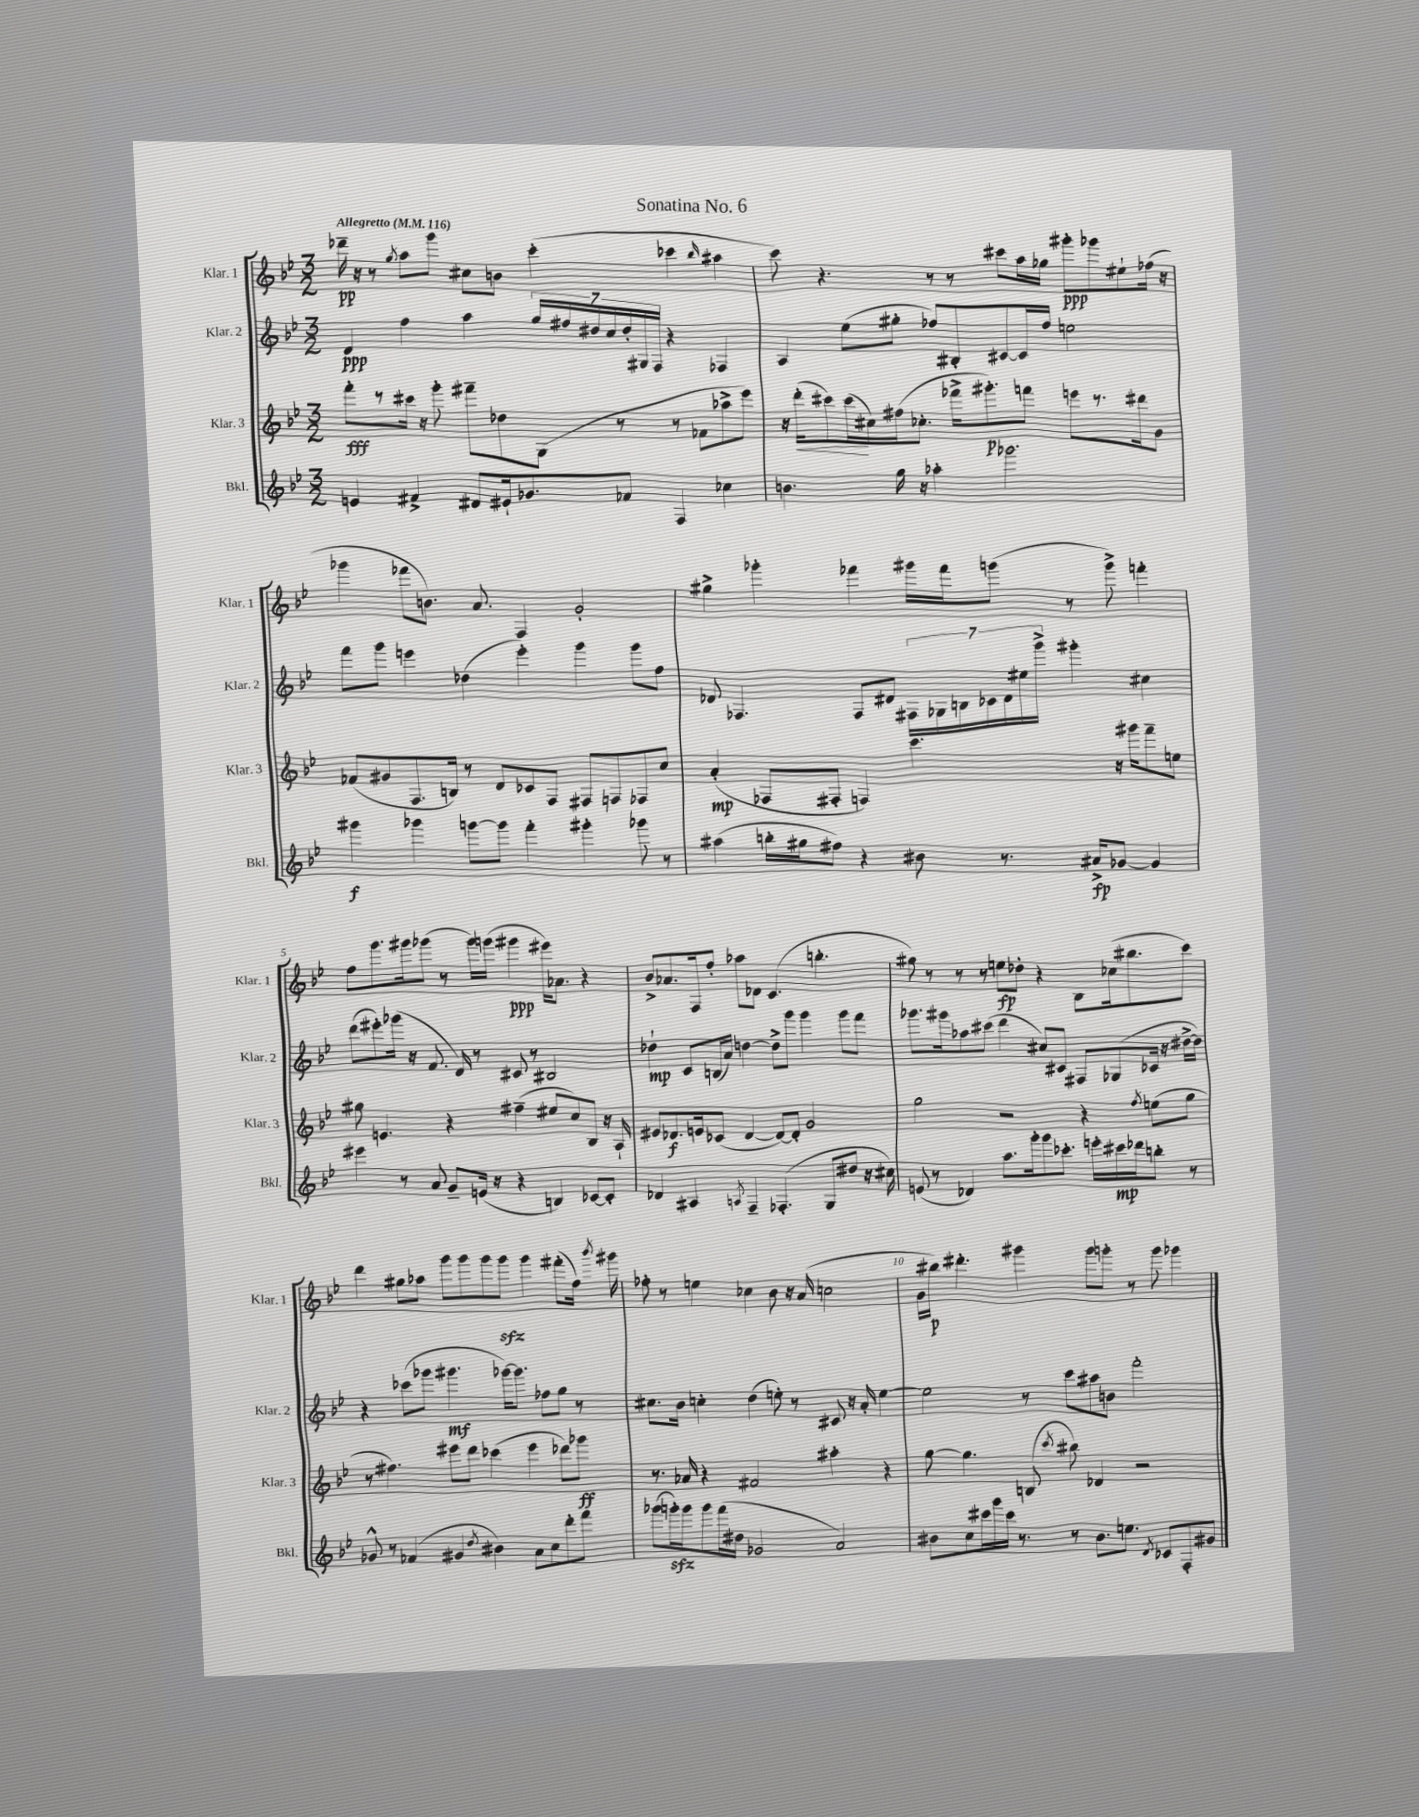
\header { title = "Sonatina No. 6" }
<<
\new StaffGroup <<
\new Staff = "s0" \with { instrumentName = "Klar. 1" shortInstrumentName = "Klar. 1" } {
    \clef treble \key bes \major \numericTimeSignature \time 3/2 \tempo "Allegretto" 4 = 116
    \autoBeamOff des'''16--\pp r16 r8 \acciaccatura { g''8 } a''8[ g'''8] cis''8[ b'8] c'''4-.( ces'''4 \grace { bes''16 } ais''4 |
    c'''8) r4. r8 r8 cis'''8[ a''16 ges''16] gis'''8[-.\ppp ges'''8 eis''8-! fes''16]( r16 |
    ges'''4 fes'''8[ b'8.]) a'8. f4 g'2-. |
    gis''4-> ges'''4-. fes'''4 gis'''16[ fes'''16 g'''8]( r8 g'''8->) f'''4-. |
    f''8[ g'''8. gis'''16 ges'''8]( r8 ges'''16[) g'''16]( gis'''4\ppp eis'''16[) aes'8.] r4 |
    bes'8[-> aes'8. f16 f''8]-. aes''8[ des'8] c'4.( b''4.-. |
    gis''8) r8 r8 r8 e''8[\fp des''8]-. r4 bes8[ ces''16( bis''8. c'''8]) |
    d'''4 gis''8[ aes''8] g'''8[ g'''8 g'''8 g'''8]\sfz g'''4 fis'''8[-.( f''16]) \acciaccatura { bes'''8 } gis'''16 |
    fes''8-. r8 e''4 ces''4 bes'8 r16 a'16( c''2 |
    g'16[ bis''16]\p) dis'''4.-. gis'''4 gis'''8[ g'''8]-. r8 g'''8 ges'''4 \bar "|." |
}
\new Staff = "s1" \with { instrumentName = "Klar. 2" shortInstrumentName = "Klar. 2" } {
    \clef treble \key bes \major \numericTimeSignature \time 3/2
    \autoBeamOff d'4\ppp f''4 a''4 \tuplet 7/4 { g''16[ fis''16 dis''16 c''16 dis''16-. gis16 f16] } r4 fes4 |
    a4 ees''8[( gis''8]-. fes''8[) bis8-. cis'8~ cis'16 fes''16] e''2 |
    f'''8[ g'''8] e'''4 des''4( e'''4-.) g'''4 g'''8[ f''8] |
    des'8 fes4. fes8[ dis'8] \tuplet 7/4 { fis16[ ges16 b16 ces'16 dis'16 eis''16 g'''16]-> } gis'''4-. cis''4 |
    d'''8[( eis'''8-.) ges'''16]( r16 f'8. d'16) r8 cis'8 r8 bis2 |
    des''4-!\mp c'8[ b16( a'16]) d''4~ d''8[-> g'''8] g'''4 g'''8[ f'''8] |
    ges'''8.[ gis'''16 aes''8 cis'''8]( d'''4 cis''8[) cis'8] fis8[ ges8( ces'16] r16 dis''16[~-> dis''16]) |
    r4 ces'''8[( ges'''8] gis'''4.\mf ges'''16[~) ges'''8.] fes''8[ g''8] r8 |
    cis''8.[ bes'16] c''4-. d''4( e''8-.) r8 cis'8 r16 a'16-. e''4~ |
    e''2 r8 c'''8[ ais''8 b'8] f'''2-. \bar "|." |
}
\new Staff = "s2" \with { instrumentName = "Klar. 3" shortInstrumentName = "Klar. 3" } {
    \clef treble \key bes \major \numericTimeSignature \time 3/2
    \autoBeamOff f'''8[-.\fff r8 cis'''16] r16 g'''8-. fis'''8[-- des''8 g8]( r8 r8 fes'8[ aes''8-> ees'''8]) |
    r16 d'''16[-.\<( cis'''8) cis'''16\!( cis''16) fis''16( ces''8.]-. fes'''16[-> gis'''8.-.\p) f'''8] e'''8[ r8. dis'''16 g'8] |
    fes'8[( gis'8 f8. b16]) r8 d'8[ ces'8 f8] fis8[ f8 fes8 c''8] |
    a'4-.\mp( fes8[ fis8]-. f4) c'''4. r16 gis'''16[ f'''8-- e''8] |
    gis''8 e'4. r4 fis''4--( eis''8[ c''8) bes8] r16 a16-! |
    eis'8[ des'8.\f e'16 ces'8]( des'4~ des'8[~) des'8]-. g'2 |
    g''2 r2 r4 \acciaccatura { f''8 } e''8[( g''8] |
    r8 fis''4.) eis'''8[ d'''8] ces'''4( eis'''4 des'''8[) ges'''8]\ff |
    r8. aes'16 r4 fis'2 ais''4-. r4 |
    g''8~ g''4. b8( \acciaccatura { c'''8 } bis''8) des'4 r2 \bar "|." |
}
\new Staff = "s3" \with { instrumentName = "Bkl." shortInstrumentName = "Bkl." } {
    \clef treble \key bes \major \numericTimeSignature \time 3/2
    \autoBeamOff e'4 fis'4-> dis'8[ eis'16-! ges'8. fes'8] f4 ces''4 |
    b'4. g''16 r16 aes''4-. ges'''2. |
    gis'''4\f ges'''4 g'''8[~ g'''8] f'''4-. gis'''4-. ges'''8 r8 |
    ais''4( b''16[-. gis''16 fis''8]) r4 bis'8 r8. ais'16[->\fp ges'8]~ ges'4 |
    eis'''4 r8 a'8 g'8[-- e'16]( r16 r4 b4) ces'8[~ ces'8]-. |
    des'4 ais4 \acciaccatura { a8 } f4-- fes4.-.( g8[ dis''8] r16 cis''16) |
    e'8( r8 des'4) a''8.[ g'''16-. g'''8 ces'''8.]-. e'''16[-. cis'''16\mp des'''16 b''8]-. r8 |
    ges'8-^ r8 fes'4( gis'4 \acciaccatura { d''8 } bis'4) a'8[ c''8 d'''8-. f'''8] |
    ges'''8[( g'''16-.\sfz) g'''16 g'''8 f'''16( dis''16] ges'2 a'2) |
    bis'8[ c''8 cis'''16 g'''16 cis'''16] r8. r8 bis'8.[ e''8.] \acciaccatura { d'8 } ces'8[ f8-. gis'8] \bar "|." |
}
>>
>>
\layout { \context { \Score \override BarNumber.break-visibility = ##(#f #t #t) barNumberVisibility = #(every-nth-bar-number-visible 5) } }
